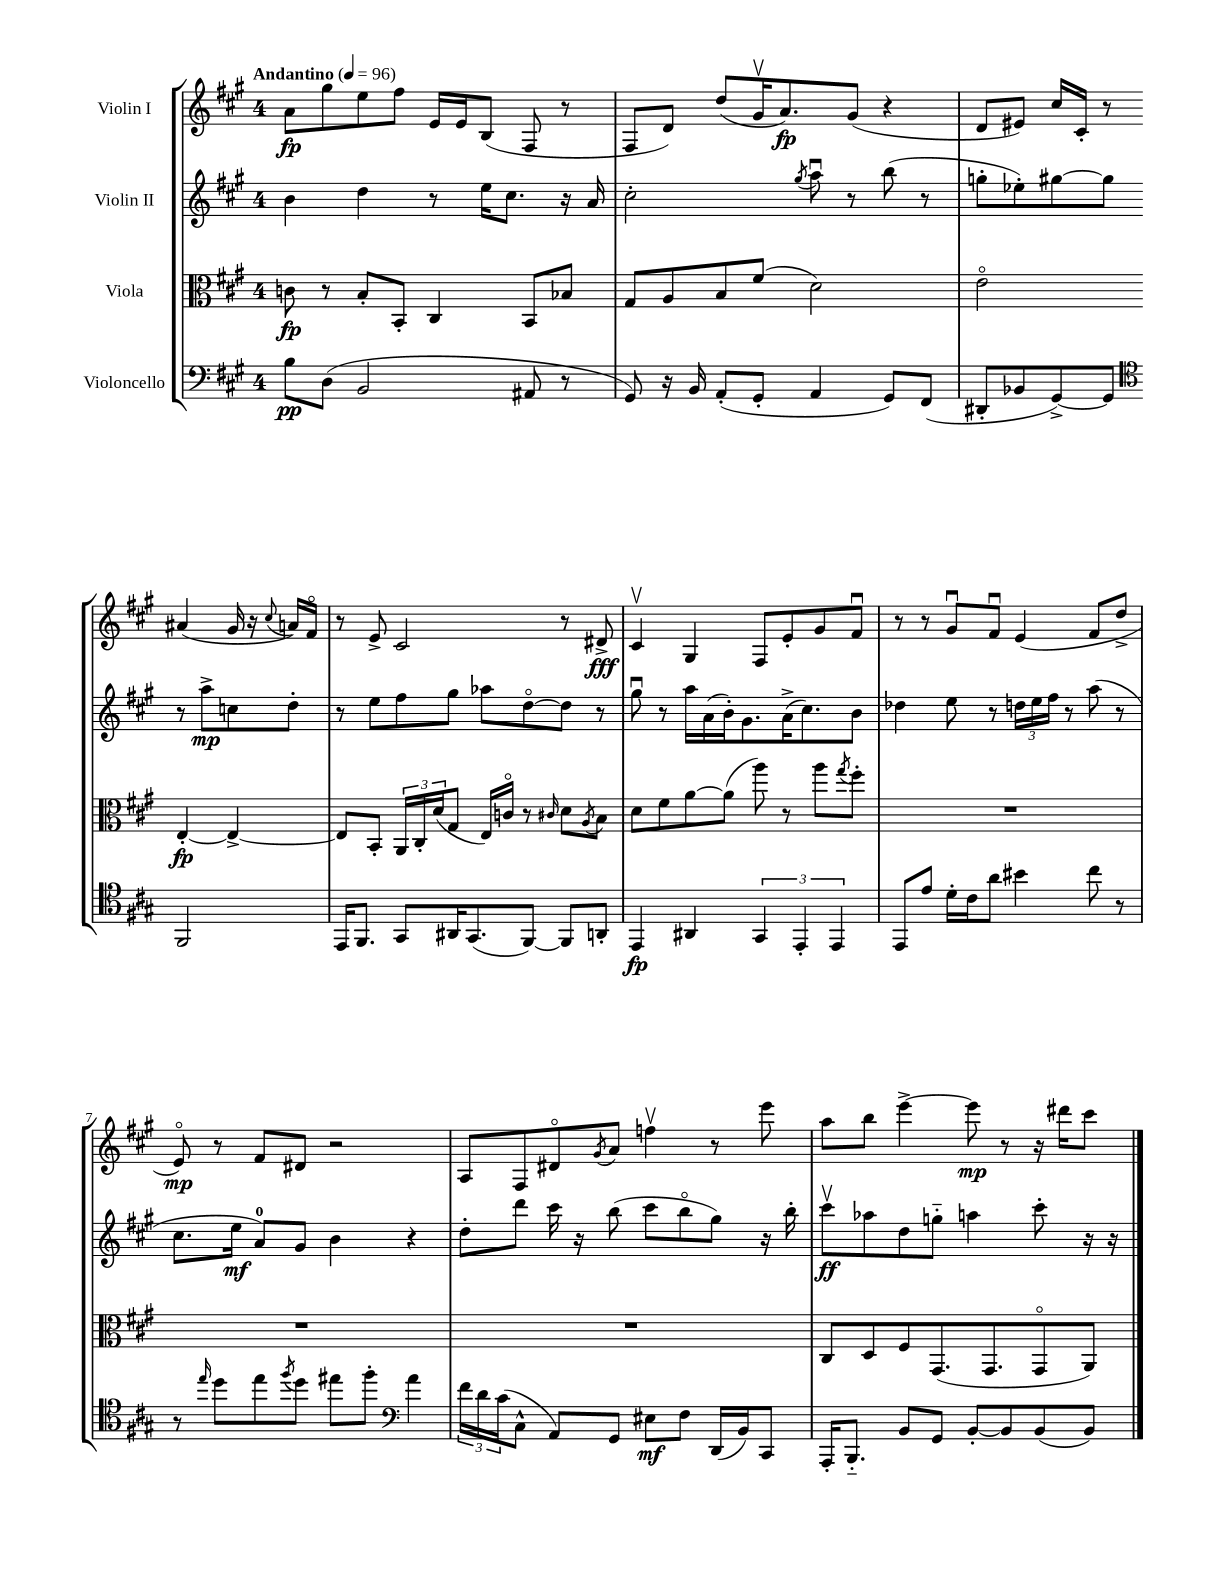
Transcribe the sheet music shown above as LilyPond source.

<<
\new StaffGroup <<
\new Staff = "s0" \with { instrumentName = "Violin I" } {
    \clef treble \key a \major \once \override Staff.TimeSignature.style = #'single-digit \time 4/4 \tempo "Andantino" 4 = 96
    a'8\fp gis''8 e''8 fis''8 e'16 e'16 b8( fis8 r8 |
    fis8 d'8) d''8( gis'16\upbow a'8.\fp) gis'8( r4 |
    d'8 eis'8) cis''16 cis'16-. r8 ais'4( gis'16 r16 \appoggiatura { cis''8 } a'16) fis'16\flageolet |
    r8 e'8-> cis'2 r8 dis'8->\fff |
    cis'4\upbow gis4 fis8 e'8-. gis'8 fis'8\downbow |
    r8 r8 gis'8\downbow fis'8\downbow e'4( fis'8 d''8-> |
    e'8\flageolet\mp) r8 fis'8 dis'8 r2 |
    a8 fis8 dis'8\flageolet \acciaccatura { gis'8 } a'8 f''4\upbow r8 e'''8 |
    a''8 b''8 e'''4~-> e'''8\mp r8 r16 dis'''16 cis'''8 \bar "|." |
}
\new Staff = "s1" \with { instrumentName = "Violin II" } {
    \clef treble \key a \major \once \override Staff.TimeSignature.style = #'single-digit \time 4/4
    b'4 d''4 r8 e''16 cis''8. r16 a'16 |
    cis''2-. \acciaccatura { gis''8 } a''8\downbow r8 b''8( r8 |
    g''8-. ees''8-.) gis''8~ gis''8 r8 a''8->\mp c''8 d''8-. |
    r8 e''8 fis''8 gis''8 aes''8 d''8~\flageolet d''8 r8 |
    gis''8\downbow r8 a''16 a'16( b'16-.) gis'8. a'16->( cis''8.) b'8 |
    des''4 e''8 r8 \tuplet 3/2 { d''16 e''16 fis''16 } r8 a''8( r8 |
    cis''8. e''16\mf a'8-0) gis'8 b'4 r4 |
    d''8-. d'''8 cis'''16 r16 b''8( cis'''8 b''8\flageolet gis''8) r16 b''16-. |
    cis'''8\upbow\ff aes''8 d''8 g''8-_ a''4 cis'''8-. r16 r16 \bar "|." |
}
\new Staff = "s2" \with { instrumentName = "Viola" } {
    \clef alto \key a \major \once \override Staff.TimeSignature.style = #'single-digit \time 4/4
    c'8\fp r8 b8-. b,8-. cis4 b,8 bes8 |
    gis8 a8 b8 fis'8( d'2) |
    e'2\flageolet e4~-.\fp e4~-> |
    e8 b,8-. \tuplet 3/2 { a,16 cis16-. d'16( } gis8 e16) c'16\flageolet r8 \grace { cis'16 } d'8 \acciaccatura { a8 } b8 |
    d'8 fis'8 a'8~ a'8( a''8) r8 a''8 \acciaccatura { gis''8 } fis''8-. |
    R1 |
    R1 |
    R1 |
    cis8 d8 fis8 gis,8.( gis,8. gis,8\flageolet a,8) \bar "|." |
}
\new Staff = "s3" \with { instrumentName = "Violoncello" } {
    \clef bass \key a \major \once \override Staff.TimeSignature.style = #'single-digit \time 4/4
    b8\pp d8( b,2 ais,8 r8 |
    gis,8) r16 b,16 a,8-.( gis,8-. a,4 gis,8) fis,8( |
    dis,8-. bes,8 gis,8~->) gis,8 \clef tenor fis,2 |
    e,16 fis,8. gis,8 ais,16 gis,8.( fis,8~) fis,8 a,8-. |
    e,4\fp ais,4 \tuplet 3/2 { gis,4 e,4-. e,4 } |
    e,8 e'8 d'16-. cis'16 a'8 bis'4 cis''8 r8 |
    r8 \grace { e''16 } d''8 e''8 \acciaccatura { fis''8 } d''8 eis''8 fis''8-. \clef bass a'4 |
    \tuplet 3/2 { fis'16 d'16 cis'16( } cis8-^ a,8) gis,8 eis8\mf fis8 d,16( b,16) cis,8 |
    a,,16-. b,,8.-_ b,8 gis,8 b,8~-. b,8 b,8( b,8) \bar "|." |
}
>>
>>
